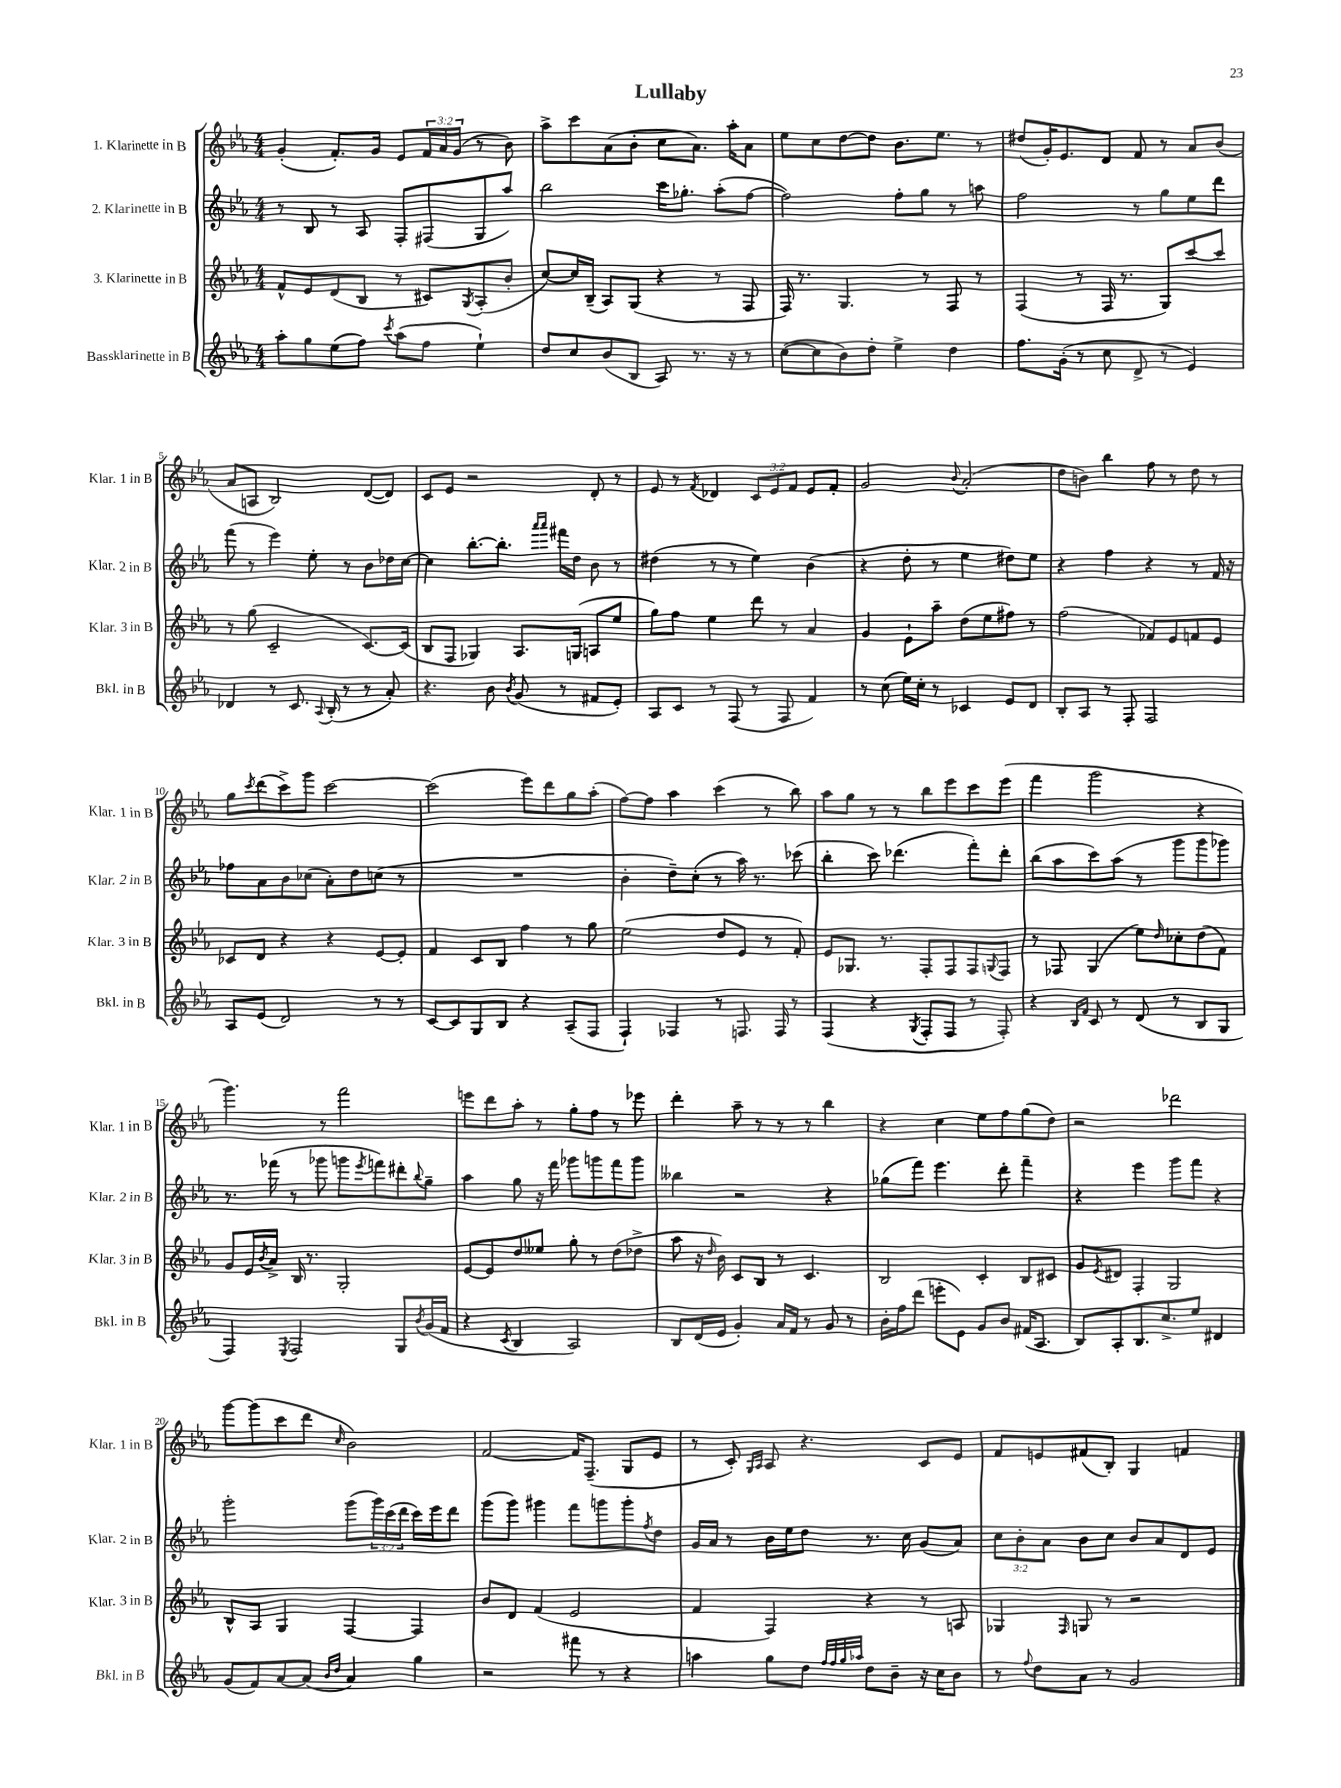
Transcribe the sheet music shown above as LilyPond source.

\header { title = "Lullaby" }
<<
\new StaffGroup <<
\new Staff = "s0" \with { instrumentName = "1. Klarinette in B" shortInstrumentName = "Klar. 1 in B" } {
    \clef treble \key ees \major \numericTimeSignature \time 4/4 \override Staff.TupletNumber.text = #tuplet-number::calc-fraction-text
    g'4-.( f'8.-.) g'16 ees'8 \tuplet 3/2 { f'16 aes'16 g'16( } r8 bes'8) |
    aes''8-> c'''8 aes'8( bes'8-. c''8 aes'8.) aes''16-. aes'8 |
    ees''8 c''8 d''8~ d''8 bes'8. ees''8. r8 |
    dis''8( g'16-.) ees'8. d'8 f'8 r8 aes'8 bes'8( |
    aes'8 a8 bes2) d'8~( d'8) |
    c'8 ees'8 r2 d'8-. r8 |
    ees'8 r8 \acciaccatura { f'8 } des'4 \tuplet 3/2 { c'8 ees'8 f'8 } ees'8 f'8-. |
    g'2 \appoggiatura { bes'8 } aes'2-.( |
    d''8 b'8) bes''4 f''8 r8 d''8 r8 |
    g''8 \acciaccatura { c'''8 } d'''8( c'''8->) g'''8 c'''2~ |
    c'''2( ees'''8) d'''8 g''8 aes''8-.( |
    f''8~) f''8 aes''4 c'''4( r8 bes''8) |
    aes''8 g''8 r8 r8 bes''8 ees'''8 c'''8 ees'''8( |
    f'''4 g'''2 r4 |
    g'''4.) r8 f'''2 |
    e'''8 d'''8 aes''8-. r8 g''8-. f''8 r8 ees'''8 |
    d'''4-. aes''8-- r8 r8 r8 bes''4 |
    r4 c''4 ees''8 f''8 g''8( d''8) |
    r2 des'''2 |
    g'''8~ g'''8( c'''8 d'''8 \grace { c''16 } bes'2) |
    f'2~ f'16 f8.--( g8 ees'8 |
    r8 c'8-.) \grace { g16 aes16 } aes8 r4. c'8 ees'8 |
    f'8 e'8 fis'8( bes8-.) g4 f'4 \bar "|." |
}
\new Staff = "s1" \with { instrumentName = "2. Klarinette in B" shortInstrumentName = "Klar. 2 in B" } {
    \clef treble \key ees \major \numericTimeSignature \time 4/4 \override Staff.TupletNumber.text = #tuplet-number::calc-fraction-text
    r8 bes8 r8 aes8 f8-. fis8( g8 aes''8) |
    bes''2 c'''16 ges''8.-. aes''8-.( f''8~ |
    f''2) f''8-. g''8 r8 a''8 |
    f''2 r8 g''8 ees''8 d'''8 |
    f'''8( r8 ees'''4) ees''8-. r8 bes'8 des''16 c''16~ |
    c''4 bes''8.~-. bes''8.-. \grace { aes'''16 aes'''16 } fis'''16 d''16 bes'8 r8 |
    dis''4( r8 r8 ees''4) bes'4( |
    r4 d''8-. r8 ees''4 dis''8) ees''8 |
    r4 f''4 r4 r8 f'16 r16 |
    fes''8 aes'8 bes'8 ces''8( aes'8-.) d''8 c''8( r8 |
    R1 |
    bes'4-. d''8--) c''8-.( r8 aes''16) r8. ces'''8( |
    bes''4-. c'''8) des'''4.( f'''8-.) des'''8-. |
    bes''8( aes''8 c'''8) aes''8( r8 g'''8 g'''8 ges'''8) |
    r8. fes'''16( r8 ges'''8 g'''8 \acciaccatura { ees'''8 } f'''8) dis'''8-. \appoggiatura { bes''8 } g''8-- |
    aes''4 g''8 r16 f'''16 ges'''8 g'''8 f'''8 g'''8 |
    beses''4 r2 r4 |
    ges''8( f'''8) ees'''4. d'''8-. f'''4-- |
    r4 ees'''4 g'''8 f'''8 r4 |
    g'''2-. g'''8( \tuplet 3/2 { g'''16) c'''16( d'''16 } c'''16) ees'''16 d'''8 |
    g'''8( g'''8) gis'''4 f'''8 g'''8 g'''8-. \acciaccatura { f''8 } d''8 |
    g'16 aes'16 r8 bes'16 ees''16 d''8 r8. c''16 g'8( aes'8) |
    \tuplet 3/2 { c''8 bes'8-. aes'8 } bes'8 c''8 bes'8 aes'8 d'8 ees'8 \bar "|." |
}
\new Staff = "s2" \with { instrumentName = "3. Klarinette in B" shortInstrumentName = "Klar. 3 in B" } {
    \clef treble \key ees \major \numericTimeSignature \time 4/4
    f'8-^ ees'8 d'8( bes8 r8 cis'8) \acciaccatura { g8 } aes8-.( bes'8-. |
    c''8~) c''16 bes16--( aes8) g8( r4 r8 f8 |
    f16) r8. g4. r8 f8 r8 |
    f4( r8 f16 r8. g8) c'''8~ c'''8 |
    r8 g''8( c'2-- c'8.~) c'16( |
    bes8 f8 ges4) aes8. g16( a8 ees''8 |
    g''8) f''8 ees''4 d'''8 r8 aes'4 |
    g'4 ees'8-! aes''8-- d''8( ees''8 fis''8) r8 |
    f''2( fes'8) ees'8 f'8 ees'8 |
    ces'8 d'8 r4 r4 ees'8~ ees'8-. |
    f'4 c'8 bes8 f''4 r8 g''8 |
    ees''2( d''8 ees'8 r8 f'8-.) |
    ees'8 ges8. r8. f8-. f8 f8 \appoggiatura { g8 } f8 |
    r8 fes8 g4( ees''8) \grace { d''16 } ces''8-. d''8( f'8) |
    g'8 ees'16 \acciaccatura { bes'8 } aes'16-> bes16 r8. g2-. |
    ees'8~ ees'8 d''8 eeses''8 g''8-. r8 d''8( des''8-> |
    aes''8 r16 \grace { d''16 } bes'16) c'8 bes8 r8 c'4. |
    bes2 c'4-. bes8 cis'8 |
    g'8 \acciaccatura { ees'8 } dis'8 f4-. g2 |
    bes8-^ aes8 g4 f4~ f4 |
    bes'8 d'8 f'4( ees'2 |
    f'4 f4) r4 r8 a8 |
    ges4 \grace { f16 } g8 r8 r2 \bar "|." |
}
\new Staff = "s3" \with { instrumentName = "Bassklarinette in B" shortInstrumentName = "Bkl. in B" } {
    \clef treble \key ees \major \numericTimeSignature \time 4/4
    aes''8-. g''8 ees''8( f''8) \acciaccatura { c'''8 } aes''8( f''8 ees''4-!) |
    d''8 c''8 bes'8( bes8 aes8) r8. r16 r8 |
    c''8~( c''8 bes'8) d''8-. ees''4-> d''4 |
    f''8. g'16-.( r8 c''8 d'8-> r8 ees'4) |
    des'4 r8 c'8. \appoggiatura { aes8 } bes16-.( r8 r8 aes'8-.) |
    r4. bes'8 \acciaccatura { bes'8 } g'8( r8 fis'8 ees'8-.) |
    aes8 c'8 r8 f8( r8 f8 f'4) |
    r8 c''8( ees''16) c''16-. r8 ces'4 ees'8 d'8 |
    bes8-. aes8 r8 f8-. f2 |
    aes8 ees'8( d'2) r8 r8 |
    c'8~ c'8 g8 bes8 r4 aes8--( f8 |
    f4-!) fes4 r8 f8. f16 r8 |
    f4( r4 \acciaccatura { g8 } f8-. f8 r8 f8-.) |
    r4 \grace { bes16 f'16 } c'8 r8 d'8( r8 bes8 g8 |
    f4) \acciaccatura { ees8 } f2 g8 \acciaccatura { bes'8 } g'16( f'16 |
    r4 \acciaccatura { c'8 } bes4 aes2) |
    bes8 d'16( ees'16 g'4-.) aes'16 f'16 r8 g'8 r8 |
    bes'16-. f''16 d'''8( e'''8-. ees'8) g'8 bes'8 fis'16( aes8. |
    bes8) aes8-. bes8. c''8.-> ees''8 dis'4 |
    g'8( f'8) aes'8~ aes'8( \grace { bes'16 d''16 } aes'4) g''4 |
    r2 fis'''8 r8 r4 |
    a''4 g''8 d''8 \grace { f''32 f''32 g''32 aes''32 } d''8 bes'8-- r16 c''16 bes'8 |
    r8 \appoggiatura { f''8 } d''8 aes'8 r8 g'2 \bar "|." |
}
>>
>>
